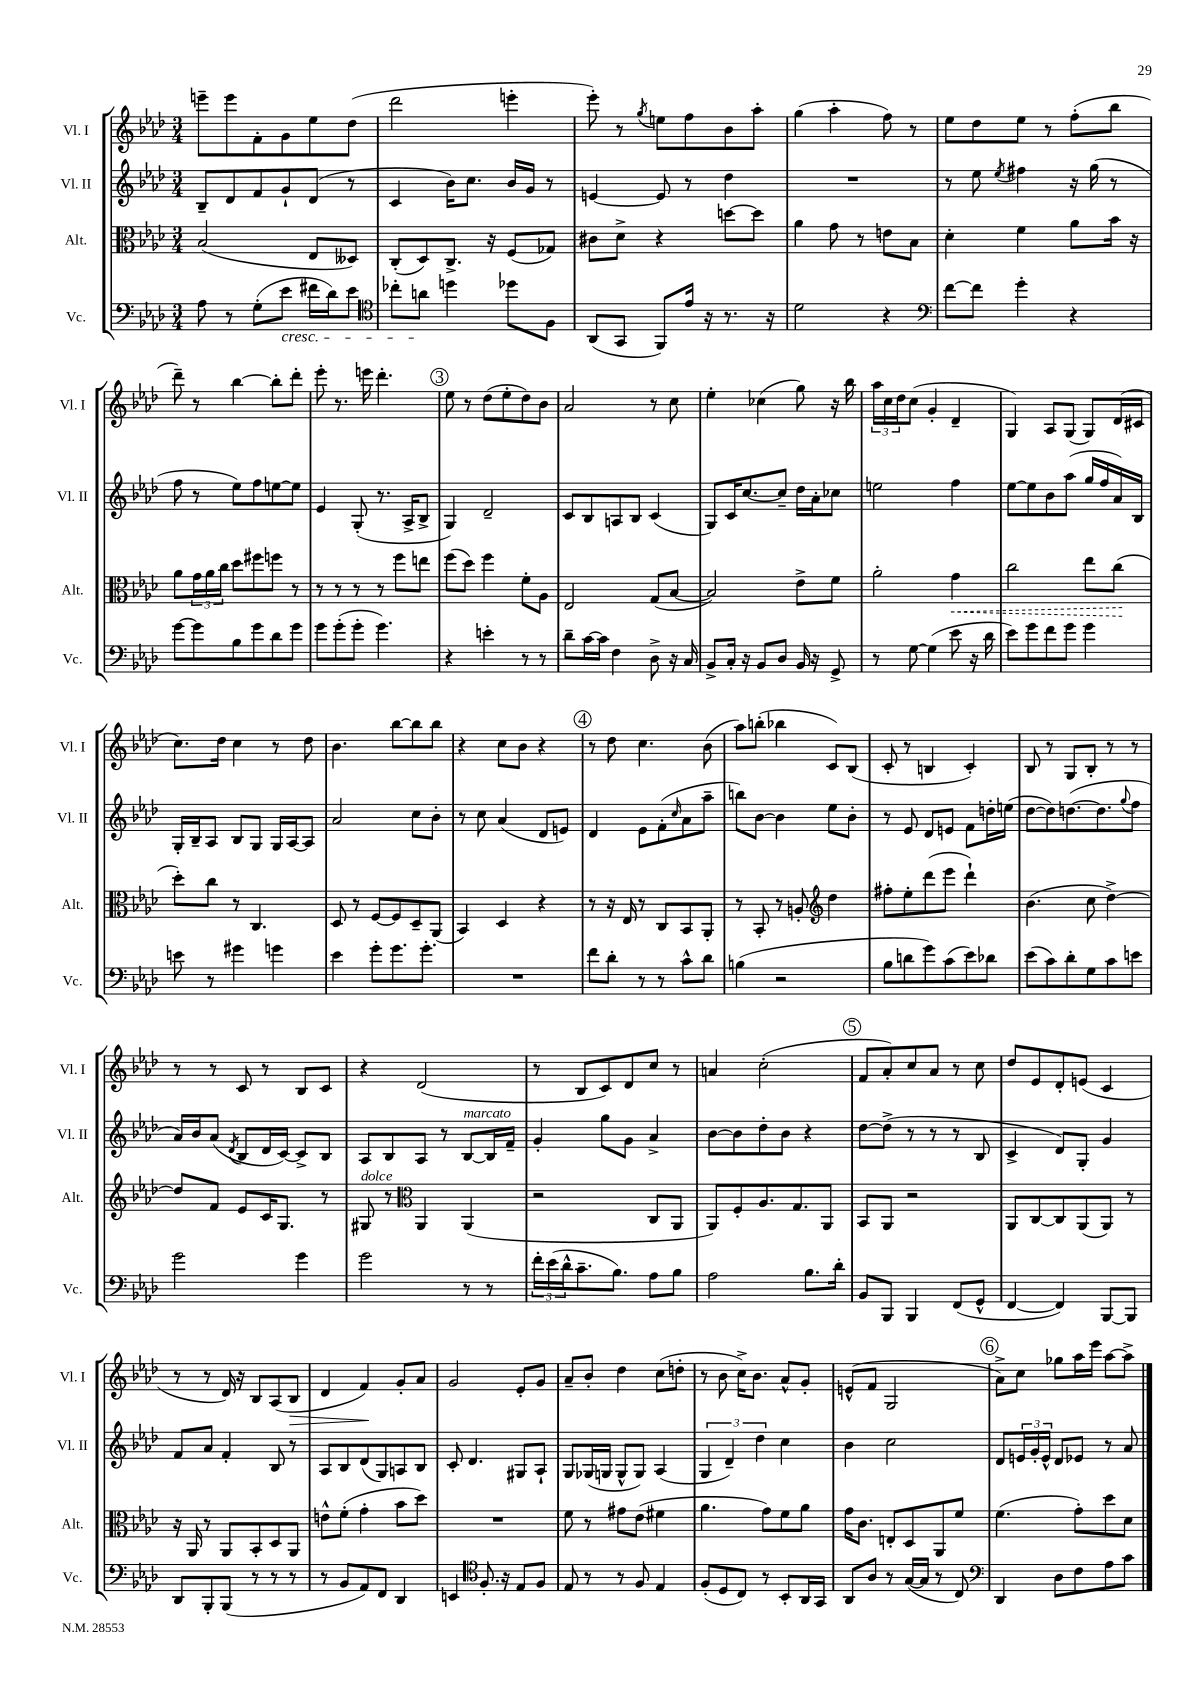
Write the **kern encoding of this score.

**kern	**kern	**kern	**kern
*staff4	*staff3	*staff2	*staff1
*clefF4	*clefC3	*clefG2	*clefG2
*k[b-e-a-d-]	*k[b-e-a-d-]	*k[b-e-a-d-]	*k[b-e-a-d-]
*M3/4	*M3/4	*M3/4	*M3/4
8A-\	(2B-/	8B-~/L	8eee~\L
8r	.	8d-/	8eee\
(8G'\L	.	8f/	8f'\
8e-\J	.	8g`/	8g\
16f#\LL	8E-/L	(8d-/J	8ee-\
16d-\J)	.	.	.
8e-\J	8D--/J)	8r	(8dd-\J
=	=	=	=
*clefC4	*	*	*
8cc-'\L	(8C'/L	4c/	2ddd-\
8a\J	8D-/)	.	.
4dd\	8.C^/J	16b-\LK)	.
.	.	8.cc\J	.
.	16r	.	.
8dd-\L	(8F/L	16b-/LL	4eee'\
.	.	16g/JJ	.
8F\J	8G-/J)	8r	.
=	=	=	=
(8AA-/L	8c#\L	[4e/	8eee-'\)
8GG/J	8d-^\J	.	8r
.	.	.	8qgg/
8FF/L)	4r	8e/]	8ee\L
16e-/Jk	.	8r	8ff\
16r	.	.	.
8.r	[8dd\L	4dd-\	8b-\
.	8dd\]J	.	8aa-'\J
16r	.	.	.
=	=	=	=
2d-\	4a-\	2.r	(4gg\
.	8g\	.	4aa-'\
.	8r	.	.
4r	8e\L	.	8ff\)
.	8B-\J	.	8r
=	=	=	=
*clefF4	*	*	*
[8f\L	4d-'\	8r	8ee-\L
8f\]J	.	8ee-\	8dd-\
.	.	8qee-/	.
4g'\	4f\	4ff#\	8ee-\J
.	.	.	8r
4r	8a-\L	16r	(8ff'\L
.	.	(16gg\	.
.	16b-\Jk	8r	8bb-\J
.	16r	.	.
=	=	=	=
[8g\L	8a-\L	8ff\	8ddd-~\)
8g\]	24g\L	8r	8r
.	24a-\	.	.
.	24cc\JJ	.	.
8B-\	8dd-\L	8ee-\L)	[4bb-\
8g\	8ff#\	8ff\	.
8d-\	8ff\J	[8ee\	8bb-'\]L
8g\J	8r	8ee\]J	8ddd-'\J
=	=	=	=
8g\L	8r	4e-/	8eee-'\
(8g'\	8r	.	8.r
8g'\J	8r	(8G'/	.
.	.	.	16eee\
4.g\)	8r	8.r	4.ddd-'\
.	8ff\L	.	.
.	.	16A-^/LK	.
.	8ee\J	8B-^/J	.
=	=	=	=
4r	(8ff\L	4G/)	8ee-\
.	8dd-\J)	.	8r
4e'\	4ff\	2d-~/	(8dd-\L
.	.	.	8ee-'\
8r	8f'\L	.	8dd-\)
8r	8A-\J	.	8b-\J
=	=	=	=
8d-~\L	2E-/	8c/L	2a-/
[16c\L	.	8B-/	.
16c\]JJ	.	.	.
4F\	.	8A/	.
.	.	8B-/J	.
8D-^\	(8G/L	(4c/	8r
16r	[8B-/J	.	8cc\
16C/	.	.	.
=	=	=	=
8BB-^/L	2B-/])	8G/L)	4ee-'\
16C'/Jk	.	16c/K	.
16r	.	[8.cc/	.
8BB-/L	.	.	(4cc-\
8D-/J	.	8cc~/]J	.
16BB-/	8e-^\L	16dd-\LL	8gg\)
16r	.	16a-'\J	.
8GG^/	8f\J	8cc-\J	16r
.	.	.	16bb-\
=	=	=	=
8r	2a-'\	2ee\	24aa-\LL
.	.	.	24cc\
.	.	.	24dd-\J
[8G\	.	.	(8cc\J
(4G\]	.	.	4g'/
8e-\	4g\	4ff\	4d-~/
16r	.	.	.
16d-\	.	.	.
=	=	=	=
8e-\L)	2cc\	[8ee-\L	4G/)
8g\	.	8ee-\]	.
8f\	.	8b-\	8A-/L
8g\J	.	(8aa-\J	(8G/J
4g\	8ee-\L	16gg/LL	8G/L)
.	.	16ff/	.
.	(8cc\J	16a-/)	(16d-/L
.	.	16B-/JJ	16c#/JJ
=	=	=	=
8e\	8dd-'\L)	16G'/LL	8.cc\L)
.	.	16B-~/J	.
8r	8cc\J	8A-/J	.
.	.	.	16dd-\Jk
4g#\	8r	8B-/L	4cc\
.	4.C/	8G/J	.
4g\	.	16G/LL	8r
.	.	[16A-/J	.
.	.	8A-/]J	8dd-\
=	=	=	=
4e-\	8D-/	2a-/	4.b-\
.	8r	.	.
8g'\L	[8F/L	.	.
8.g\	8F/]	.	[8bb-\L
.	8D-~/	8cc\L	8bb-\]
8.g'\J	.	.	.
.	(8AA-/J	8b-'\J	8bb-\J
=	=	=	=
2.r	4BB-/)	8r	4r
.	.	8cc\	.
.	4D-/	(4a-/	8cc\L
.	.	.	8b-\J
.	4r	8d-/L	4r
.	.	8e/J)	.
=	=	=	=
8f\L	8r	4d-/	8r
8d-'\J	16r	.	8dd-\
.	16E-/	.	.
8r	8r	8e-\L	4.cc\
8r	8C/L	(8f'\	.
.	.	16qqcc/	.
8c^^\L	8BB-/	8a-\	.
8d-\J	8AA-'/J	8aa-~\J	(8b-\
=	=	=	=
(4B\	8r	8bb\L)	8aa-\L)
.	8BB-'/	[8b-\J	(8bb'\J
2r	8r	4b-\]	4bb-\
.	8A'/	.	.
*	*clefG2	*	*
.	4dd-\	8ee-\L	8c/L)
.	.	8b-'\J	(8B-/J
=	=	=	=
8B-\L	8ff#'\L	8r	8c'/
8d\	8ee-'\	8e-/	8r
8g\)	(8ddd-\	8d-/L	4B/
(8c\	8eee-\J	8e/J	.
8e-\)	4ddd-`\)	8f\L	4c'/)
8d-\J	.	16dd'\L	.
.	.	(16ee\JJ	.
=	=	=	=
(8e-\L	(4.b-\	[8dd-\L	8B-/
8c\)	.	8dd-\])	8r
8d-'\	.	([8.dd\	8G/L
8G\	8cc\	.	8B-'/J
.	.	8.dd\]	.
8c\	[4dd-^\)	.	8r
.	.	8qqgg/	.
8e\J	.	8ff\J	8r
=	=	=	=
2g\	8dd-/]L	16a-/LL)	8r
.	.	16b-/J	.
.	8f/J	(8a-/J	8r
.	.	8qd-/	.
.	8e-/L	8B-/L	8c/
.	16c/K	16d-/L	8r
.	8.G/J	[16c/JJ)	.
4g\	.	8c^/]L	8B-/L
.	8r	8B-/J	8c/J
=	=	=	=
2g\	8G#/	8A-/L	4r
.	8r	8B-/	.
*	*clefC3	*	*
.	4AA-/	8A-/J	(2d-/
.	.	8r	.
8r	(4AA-/	[8B-/L	.
8r	.	16B-/]L	.
.	.	16f~/JJ	.
=	=	=	=
24f'\LL	2r	4g'/	8r
(24e-\	.	.	.
24d-^^\J	.	.	.
8.c~\	.	.	8B-/L
.	.	8gg\L	8c/)
8.B-\J)	.	.	.
.	.	8g\J	8d-/
8A-\L	8C/L	4a-^/	8cc/J
8B-\J	8AA-/J	.	8r
=	=	=	=
2A-\	8AA-/L)	[8b-\L	4a/
.	8F'/	8b-\]	.
.	8.A-/	8dd-'\	(2cc'\
.	.	8b-\J	.
.	8.G/	.	.
8.B-\L	.	4r	.
.	8AA-/J	.	.
16d-'\Jk	.	.	.
=	=	=	=
8BB-/L	8BB-/L	[8dd-\L	8f/L
8BBB-/J	8AA-/J	(8dd-^\]J	8a-'/)
4BBB-/	2r	8r	8cc/
.	.	8r	8a-/J
(8FF/L	.	8r	8r
8GG^^/J	.	8B-/	8cc\
=	=	=	=
[4FF/	8AA-/L	4c^/	8dd-/L
.	[8C/	.	8e-/
4FF/])	8C/]	8d-/L)	8d-'/
.	(8AA-/	8G'/J	(8e/J
[8BBB-/L	8AA-/J)	4g/	4c/
8BBB-/]J	8r	.	.
=	=	=	=
8DD-/L	16r	8f/L	8r
.	16AA-/	.	.
8BBB-'/	8r	8a-/J	8r
(8BBB-/J	8AA-/L	4f'/	16d-/)
.	.	.	16r
8r	8BB-'/	.	8B-/L
8r	8D-/	8B-/	(8A-/
8r	8AA-/J	8r	8B-/J
=	=	=	=
8r	8e^^\L	8A-/L	4d-/
8BB-/L	(8f'\J	8B-/	.
8AA-/)	4g'\	(8d-/	4f/)
8FF/J	.	8G/)	.
4DD-/	8b-\L	8A/	8g'/L
.	8dd-\J)	8B-/J	8a-/J
=	=	=	=
4EE/	2.r	8c'/	2g/
.	.	4.d-/	.
*clefC4	*	*	*
8.F'/	.	.	.
16r	.	.	.
8E-/L	.	8G#/L	8e-'/L
8F/J	.	8A-`/J	8g/J
=	=	=	=
8E-/	8f\	8G/L	8a-~/L
8r	8r	(16G-/L	8b-'/J
.	.	16G/JJ	.
8r	8g#\L	8G^^/L	4dd-\
8F/	(8e-\J	8G/J)	.
4E-/	4f#\	(4A-/	(8cc\L
.	.	.	8dd'\J
=	=	=	=
(8F'/L	4.a-\	6G/	8r
8D-/	.	.	8b-\
.	.	6d-~/)	.
8C/J)	.	.	16cc^\LK)
.	.	.	8.b-\J
.	.	6dd-\	.
8r	8g\L)	.	.
8BB-'/L	8f\	4cc\	8a-^^/L
16AA-/L	8a-\J	.	8g'/J
16GG/JJ	.	.	.
=	=	=	=
8AA-/L	16g\LK	4b-\	(8e^^/L
.	8.c\J	.	.
8A-/J	.	.	8f/J
8r	8E'/L	2cc\	2G/
([16G/LL	8D-/	.	.
16G/]JJ	.	.	.
8r	8AA-/	.	.
8C/)	8f/J	.	.
=	=	=	=
*clefF4	*	*	*
4DD-/	(4.f\	8d-/L	8a-^\L)
.	.	24e/L	8cc\J
.	.	24g'/	.
.	.	24e^^/JJ	.
8D-\L	.	8d-/L	8gg-\L
8F\	8g'\L)	8e-/J	16aa-\L
.	.	.	16eee-\JJ
8A-\	8dd-\	8r	[8aa-\L
8c\J	8d-\J	8a-/	8aa-^\]J
==	==	==	==
*-	*-	*-	*-
